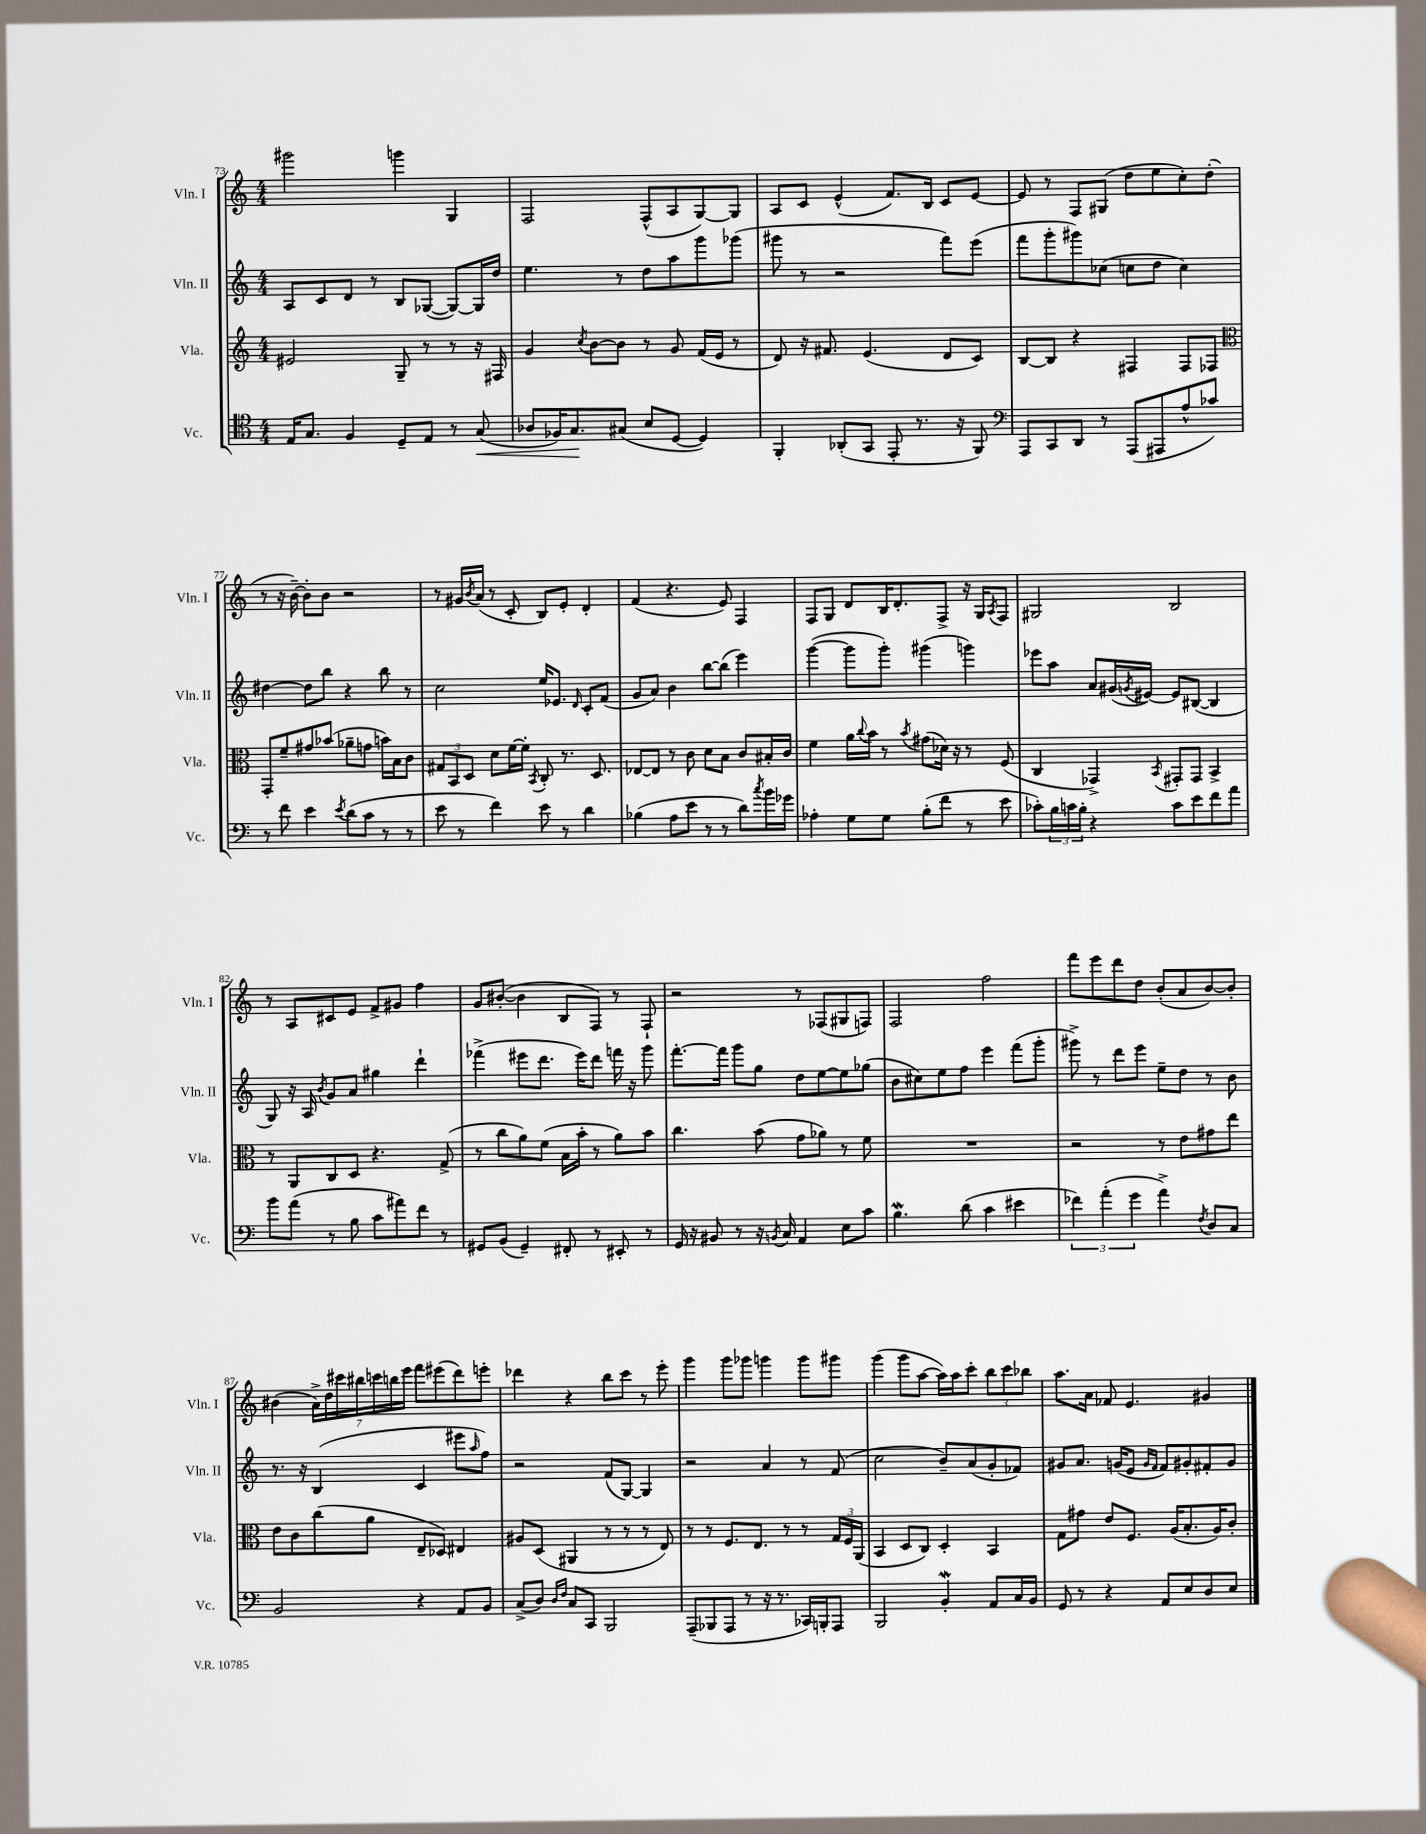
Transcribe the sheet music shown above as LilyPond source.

<<
\new StaffGroup <<
\new Staff = "s0" \with { instrumentName = "Vln. I" shortInstrumentName = "Vln. I" } {
    \clef treble \key c \major \numericTimeSignature \time 4/4
    gis'''2 g'''4 g4 |
    f2 f8-^( a8 g8~) g8 |
    a8 c'8 e'4-^( f'8.) b16 c'8 e'8~ |
    e'8 r8 f8 gis8( d''8 e''8 c''8-.) d''8-.( |
    r8 r16 b'16~--) b'8-. b'8 r2 |
    r8 gis'16 \acciaccatura { b'8 } a'16( r8 c'8-. b8) e'8-. d'4-. |
    f'4( r4. e'8) f4 |
    f8 g8 d'8 b16 d'8.-. f8-> r16 g16 \acciaccatura { a8 } f8 |
    gis2 b2 |
    r8 a8 cis'8 e'8 f'8-> gis'8 f''4 |
    g'8 bis'8~-.( bis'4 b8 f8) r8 f8-! |
    r2 r8 fes8( gis8 f8) |
    f2 f''2 |
    f'''8 e'''8 d'''8 d''8 b'8-.( a'8 b'8~) b'8-. |
    bis'4( \tuplet 7/4 { a'16->) d''16 cis'''16 bis''16 c'''16 b''16 e'''16 } f'''8 eis'''8( d'''8) e'''8-. |
    des'''4 r4 b''8 c'''8 r8 e'''8-. |
    g'''4 g'''8 ges'''8 g'''4 g'''8 gis'''8 |
    g'''4( g'''8 a''8~ a''16) a''16 c'''8-. \tuplet 3/2 { b''8 c'''8 bes''8 } |
    a''8. a'16 fes'8 e'4. gis'4 \bar "|." |
}
\new Staff = "s1" \with { instrumentName = "Vln. II" shortInstrumentName = "Vln. II" } {
    \clef treble \key c \major \numericTimeSignature \time 4/4
    a8 c'8 d'8 r8 b8 ges8~( ges8~) ges16 d''16 |
    e''4. r8 d''8 a''8 g'''8 ges'''8( |
    gis'''8 r8 r2 f'''8) e'''8( |
    f'''8 g'''8-. gis'''8) ces''8( c''8 d''8 c''4) |
    dis''4~ dis''8 b''8 r4 b''8 r8 |
    c''2 e''16 ees'8. \grace { d'16 } c'8-. f'8( |
    g'8 a'8) b'4 b''8~ b''8( e'''4) |
    g'''4~( g'''8 g'''8-.) gis'''4( g'''4) |
    ees'''8 a''8 a'8 gis'16( \acciaccatura { g'8 } eis'16~) eis'8 bis8~( bis4 |
    g8) r16 a16 \acciaccatura { b'8 } g'8 a'8 gis''4 d'''4-! |
    fes'''4->( eis'''8 d'''8. eis'''16) d'''8 f'''16 r16 g'''8 |
    f'''8.~-. f'''16 g'''8 g''8 d''8 e''8~ e''8 ges''8( |
    b'8 cis''8) e''8 f''8 e'''4 f'''8( g'''8-. |
    gis'''8->) r8 d'''8 e'''8 e''8-- d''8 r8 b'8 |
    r8. r16 b4( c'4 eis'''8 \grace { a''16 } f''8) |
    r2 f'8( g8~) g4 |
    r2 a'4 r8 f'8( |
    c''2 b'8--) a'8( g'8-. fes'8) |
    gis'8 a'8. g'16( e'8 \grace { g'16 f'16 } f'8) gis'8-. fis'8-. gis'8 \bar "|." |
}
\new Staff = "s2" \with { instrumentName = "Vla." shortInstrumentName = "Vla." } {
    \clef treble \key c \major \numericTimeSignature \time 4/4
    eis'2 g8-- r8 r8 r16 fis16 |
    g'4 \acciaccatura { c''8 } b'8~ b'8 r8 g'8 f'16( e'16 r8 |
    d'8) r16 fis'8. e'4.( d'8 c'8) |
    b8~ b8 r4 fis4 fis8 fes8 |
    \clef alto g,8-. f'8-- gis'8 bes'8( aes'8-- g'8 b'16) b16 c'8 |
    \tuplet 3/2 { gis8 b,8 d8 } d'8 f'16~ f'16-. \acciaccatura { b,8 } c8-. r8. d8. |
    ees8~ ees8 r8 c'8 d'8 b8 c'8 bis16-. c'16 |
    f'4 a'16 \appoggiatura { c''8 } b'16 r8 \acciaccatura { b'8 } gis'8( des'16) r16 r8 f8( |
    c4 ges,4->) \acciaccatura { b,8 } gis,8-. gis,8 b,4-> |
    r8 a,8 c8 d8 r4. g8->( |
    r8 c''8 a'8) f'8( b16 b'16-. r8 a'8) b'8 |
    c''4. b'8( g'8 aes'8) r8 f'8 |
    R1 |
    r2 r8 e'8 gis'8 e''8 |
    e'8 c'8 c''8( a'8 e8-- des8) eis4 |
    ais8 d8( ais,4 r8 r8 r8 e8) |
    r8 r8 f8. e8. r8 r8 \tuplet 3/2 { g16 f16 a,16( } |
    b,4 d8 c8) d4-. b,4 |
    g8 gis'8 e'8 f8. a16( b8.-. a16) c'8-. \bar "|." |
}
\new Staff = "s3" \with { instrumentName = "Vc." shortInstrumentName = "Vc." } {
    \clef tenor \key c \major \numericTimeSignature \time 4/4
    e16 g8. f4 d8-- e8 r8 g8\<( |
    aes8 fes16) g8.\! gis8( b8 d8~ d4) |
    f,4-. aes,8-.( g,8 e,8-. r8. r16 f,8) |
    \clef bass a,,8 c,8 d,8 r8 a,,8( ais,,8 a8-^ ces'8) |
    r8 f'8 e'4 \acciaccatura { e'8 } d'8( c'8 r8 r8 |
    e'8 r8 f'4) e'8 r8 d'4 |
    bes4( a8 e'8 r8 r8 d'8) \acciaccatura { c''8 } b'16 ges'16 |
    aes4-. g8 g8 b8-.( f'8 r8 e'8 |
    ces'8-.) \tuplet 3/2 { b16 c'16 b16-. } r4 c'8 e'8 f'8 a'8 |
    b'8 a'8( r8 b8 c'8 ais'8) f'8 r8 |
    gis,8 b,8( gis,4--) fis,8-. r8 eis,8-. r8 |
    g,16 r16 bis,8 r8 r16 \acciaccatura { b,8 } c16 a,4 e8 c'8 |
    b4.\mordent d'8( c'4 eis'4 |
    \tuplet 3/2 { fes'4) a'4-.( g'4 } a'4->) \acciaccatura { f8 } d8 c8 |
    b,2 r4 a,8 b,8 |
    c8->( d8) \grace { d16 f16 } c8 c,8 b,,2 |
    a,,8--( bes,,8 a,,8 r8 r16 r8. ces,16) b,,16-. a,,8 |
    b,,2 b,4-.\mordent a,8 c16 b,16 |
    g,8 r8 r4 a,8 e8 d8 e8 \bar "|." |
}
>>
>>
\layout { \context { \Score currentBarNumber = #73 } }
